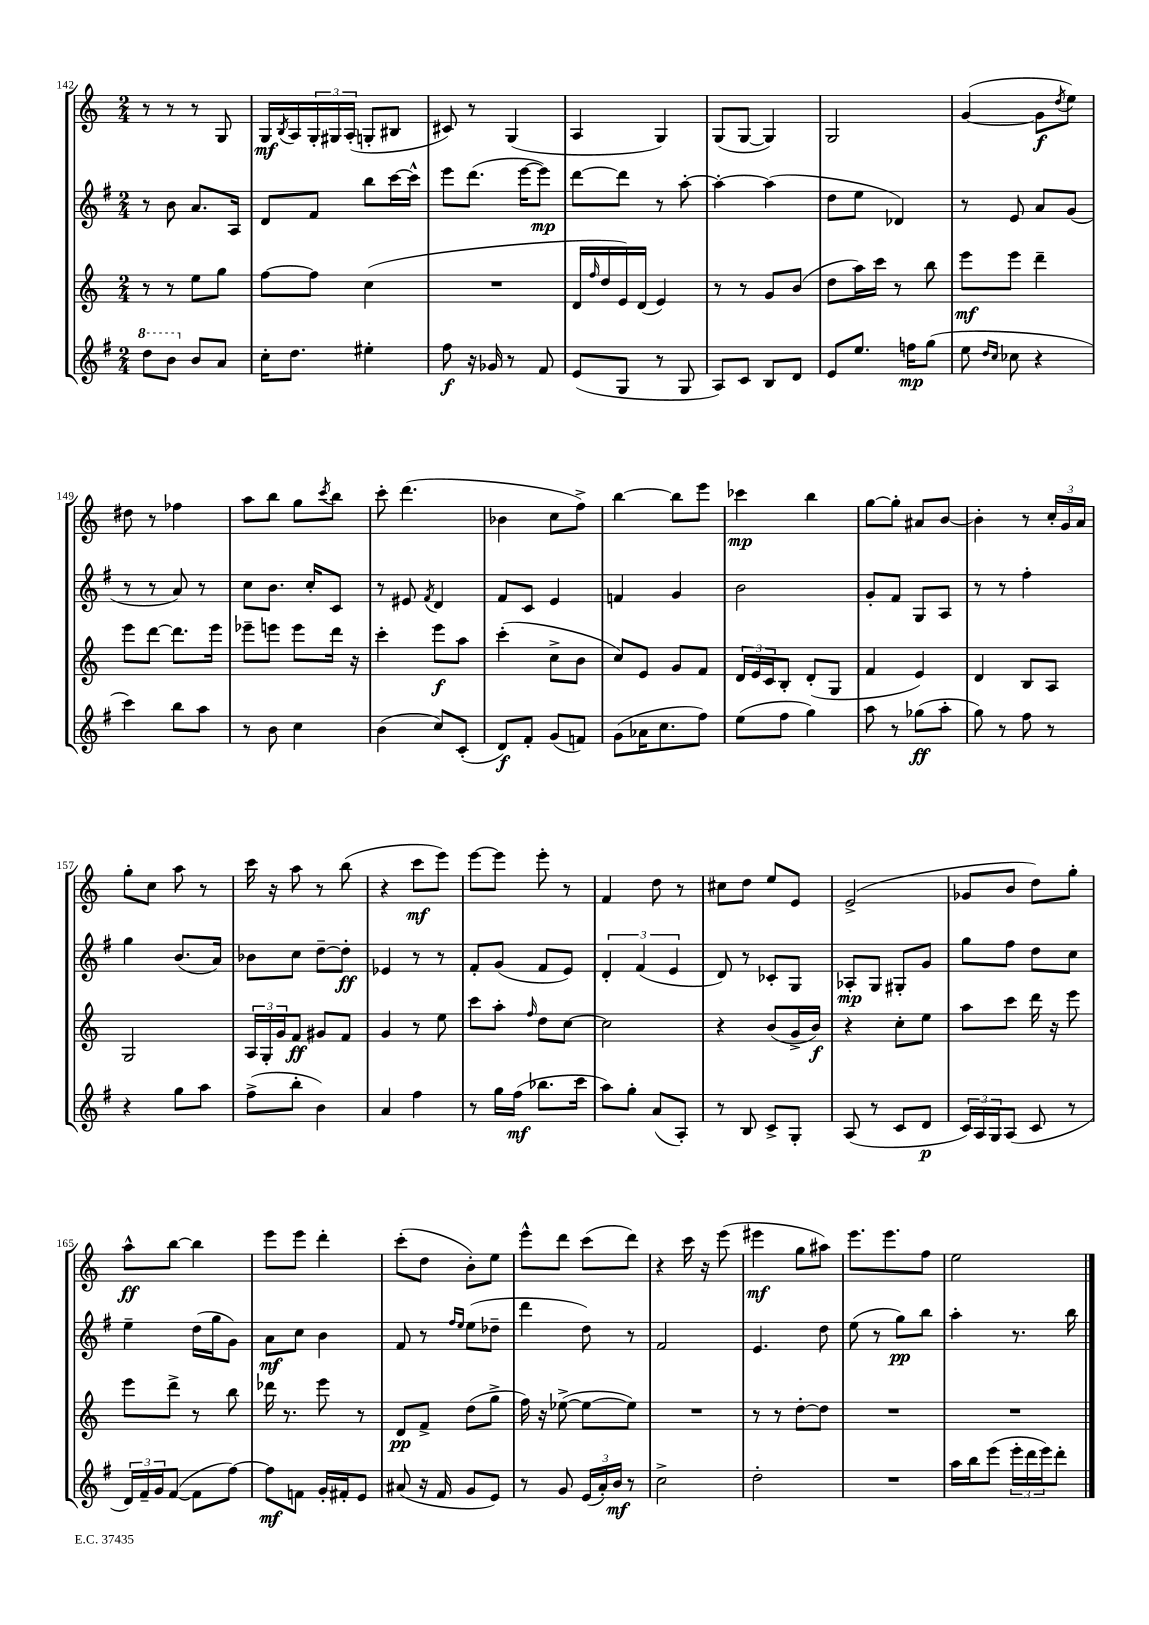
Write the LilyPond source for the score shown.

<<
\new StaffGroup <<
\new Staff = "s0" {
    \clef treble \key c \major \numericTimeSignature \time 2/4
    r8 r8 r8 g8 |
    g16\mf \acciaccatura { b8 } a16 \tuplet 3/2 { g16-. gis16 a16-.( } g8-. bis8 |
    cis'8) r8 g4( |
    a4 g4) |
    g8( g8~ g4) |
    g2 |
    g'4~( g'8\f \acciaccatura { d''8 } e''8) |
    dis''8 r8 fes''4 |
    a''8 b''8 g''8 \acciaccatura { c'''8 } b''8 |
    c'''8-. d'''4.( |
    bes'4 c''8 f''8->) |
    b''4~ b''8 e'''8 |
    ces'''4\mp b''4 |
    g''8~ g''8-. ais'8 b'8~ |
    b'4-. r8 \tuplet 3/2 { c''16-. g'16 a'16 } |
    g''8-. c''8 a''8 r8 |
    c'''16 r16 a''8 r8 b''8( |
    r4 c'''8\mf e'''8) |
    e'''8~ e'''8 e'''8-. r8 |
    f'4 d''8 r8 |
    cis''8 d''8 e''8 e'8 |
    e'2->( |
    ges'8 b'8 d''8) g''8-. |
    a''8-^\ff b''8~ b''4 |
    e'''8 e'''8 d'''4-. |
    c'''8-.( d''8 b'8-.) e''8 |
    e'''8-^ d'''8 c'''8( d'''8) |
    r4 c'''16 r16 e'''8( |
    eis'''4\mf g''8 ais''8) |
    e'''8. e'''8. f''8 |
    e''2 \bar "|." |
}
\new Staff = "s1" {
    \clef treble \key g \major \numericTimeSignature \time 2/4
    r8 b'8 a'8. a16 |
    d'8 fis'8 b''8 c'''16~ c'''16-^ |
    e'''8 d'''8.( e'''16~ e'''8\mp) |
    d'''8~ d'''8 r8 a''8~-. |
    a''4~-. a''4( |
    d''8 e''8 des'4) |
    r8 e'8 a'8 g'8( |
    r8 r8 a'8) r8 |
    c''8 b'8. c''16-. c'8 |
    r8 eis'8 \acciaccatura { fis'8 } d'4 |
    fis'8 c'8 e'4 |
    f'4 g'4 |
    b'2 |
    g'8-. fis'8 g8 a8 |
    r8 r8 fis''4-. |
    g''4 b'8.( a'16) |
    bes'8 c''8 d''8~-- d''8-.\ff |
    ees'4 r8 r8 |
    fis'8-. g'8( fis'8 e'8) |
    \tuplet 3/2 { d'4-. fis'4( e'4 } |
    d'8) r8 ces'8-. g8 |
    aes8-.\mp g8 gis8-. g'8 |
    g''8 fis''8 d''8 c''8 |
    e''4-- d''16( g''16 g'8) |
    a'8\mf c''8 b'4 |
    fis'8 r8 \grace { fis''16 e''16 } e''8( des''8-- |
    d'''4 d''8) r8 |
    fis'2 |
    e'4. d''8 |
    e''8( r8 g''8\pp) b''8 |
    a''4-. r8. b''16 \bar "|." |
}
\new Staff = "s2" {
    \clef treble \key c \major \numericTimeSignature \time 2/4
    r8 r8 e''8 g''8 |
    f''8~ f''8 c''4( |
    R2 |
    d'16 \grace { f''16 } d''16 e'16) d'16( e'4) |
    r8 r8 g'8 b'8( |
    d''8 a''16) c'''16 r8 b''8 |
    e'''8\mf e'''8 d'''4-- |
    e'''8 d'''8~ d'''8. e'''16 |
    ees'''8-- e'''8 e'''8 d'''16 r16 |
    c'''4-. e'''8\f a''8 |
    c'''4-.( c''8-> b'8 |
    c''8) e'8 g'8 f'8 |
    \tuplet 3/2 { d'16 e'16 c'16 } b8-. d'8-.( g8 |
    f'4 e'4) |
    d'4 b8 a8 |
    g2 |
    \tuplet 3/2 { a16 g16-. g'16 } f'8\ff gis'8 f'8 |
    g'4 r8 e''8 |
    c'''8 a''8-. \grace { f''16 } d''8 c''8~ |
    c''2 |
    r4 b'8( g'16-> b'16\f) |
    r4 c''8-. e''8 |
    a''8 c'''8 d'''16 r16 e'''8 |
    e'''8 d'''8-> r8 b''8 |
    des'''16 r8. e'''8 r8 |
    d'8\pp f'8-> d''8( g''8-> |
    f''16) r16 ees''8~->( ees''8~ ees''8) |
    R2 |
    r8 r8 d''8~-. d''8 |
    R2 |
    R2 \bar "|." |
}
\new Staff = "s3" {
    \clef treble \key g \major \numericTimeSignature \time 2/4
    \ottava #1 d'''8 b''8 \ottava #0 b'8 a'8 |
    c''16-. d''8. eis''4-. |
    fis''8\f r16 ges'16 r8 fis'8 |
    e'8( g8 r8 g8 |
    a8) c'8 b8 d'8 |
    e'8 e''8. f''16\mp g''8( |
    e''8 \grace { d''16 c''16 } ces''8 r4 |
    c'''4) b''8 a''8 |
    r8 b'8 c''4 |
    b'4( c''8) c'8-.( |
    d'8\f) fis'8-. g'8( f'8) |
    g'8( aes'16 c''8. fis''8) |
    e''8( fis''8 g''4) |
    a''8 r8 ges''8\ff( a''8-. |
    g''8) r8 fis''8 r8 |
    r4 g''8 a''8 |
    fis''8->( b''8-. b'4) |
    a'4 fis''4 |
    r8 g''16 fis''16\mf( bes''8. c'''16 |
    a''8) g''8-. a'8( a8-.) |
    r8 b8 c'8-> g8-. |
    a8( r8 c'8 d'8\p |
    \tuplet 3/2 { c'16) a16 g16 } a8( c'8 r8 |
    \tuplet 3/2 { d'16) fis'16-- g'16 } fis'8~( fis'8 fis''8~) |
    fis''8\mf f'8 g'16-. fis'16-. e'8 |
    ais'8( r16 fis'16 g'8 e'8) |
    r8 g'8 \tuplet 3/2 { e'16( a'16-.) b'16\mf } r8 |
    c''2-> |
    d''2-. |
    R2 |
    a''16 b''16 e'''8( \tuplet 3/2 { e'''16-. d'''16 e'''16) } d'''8-. \bar "|." |
}
>>
>>
\layout { \context { \Score currentBarNumber = #142 } }
